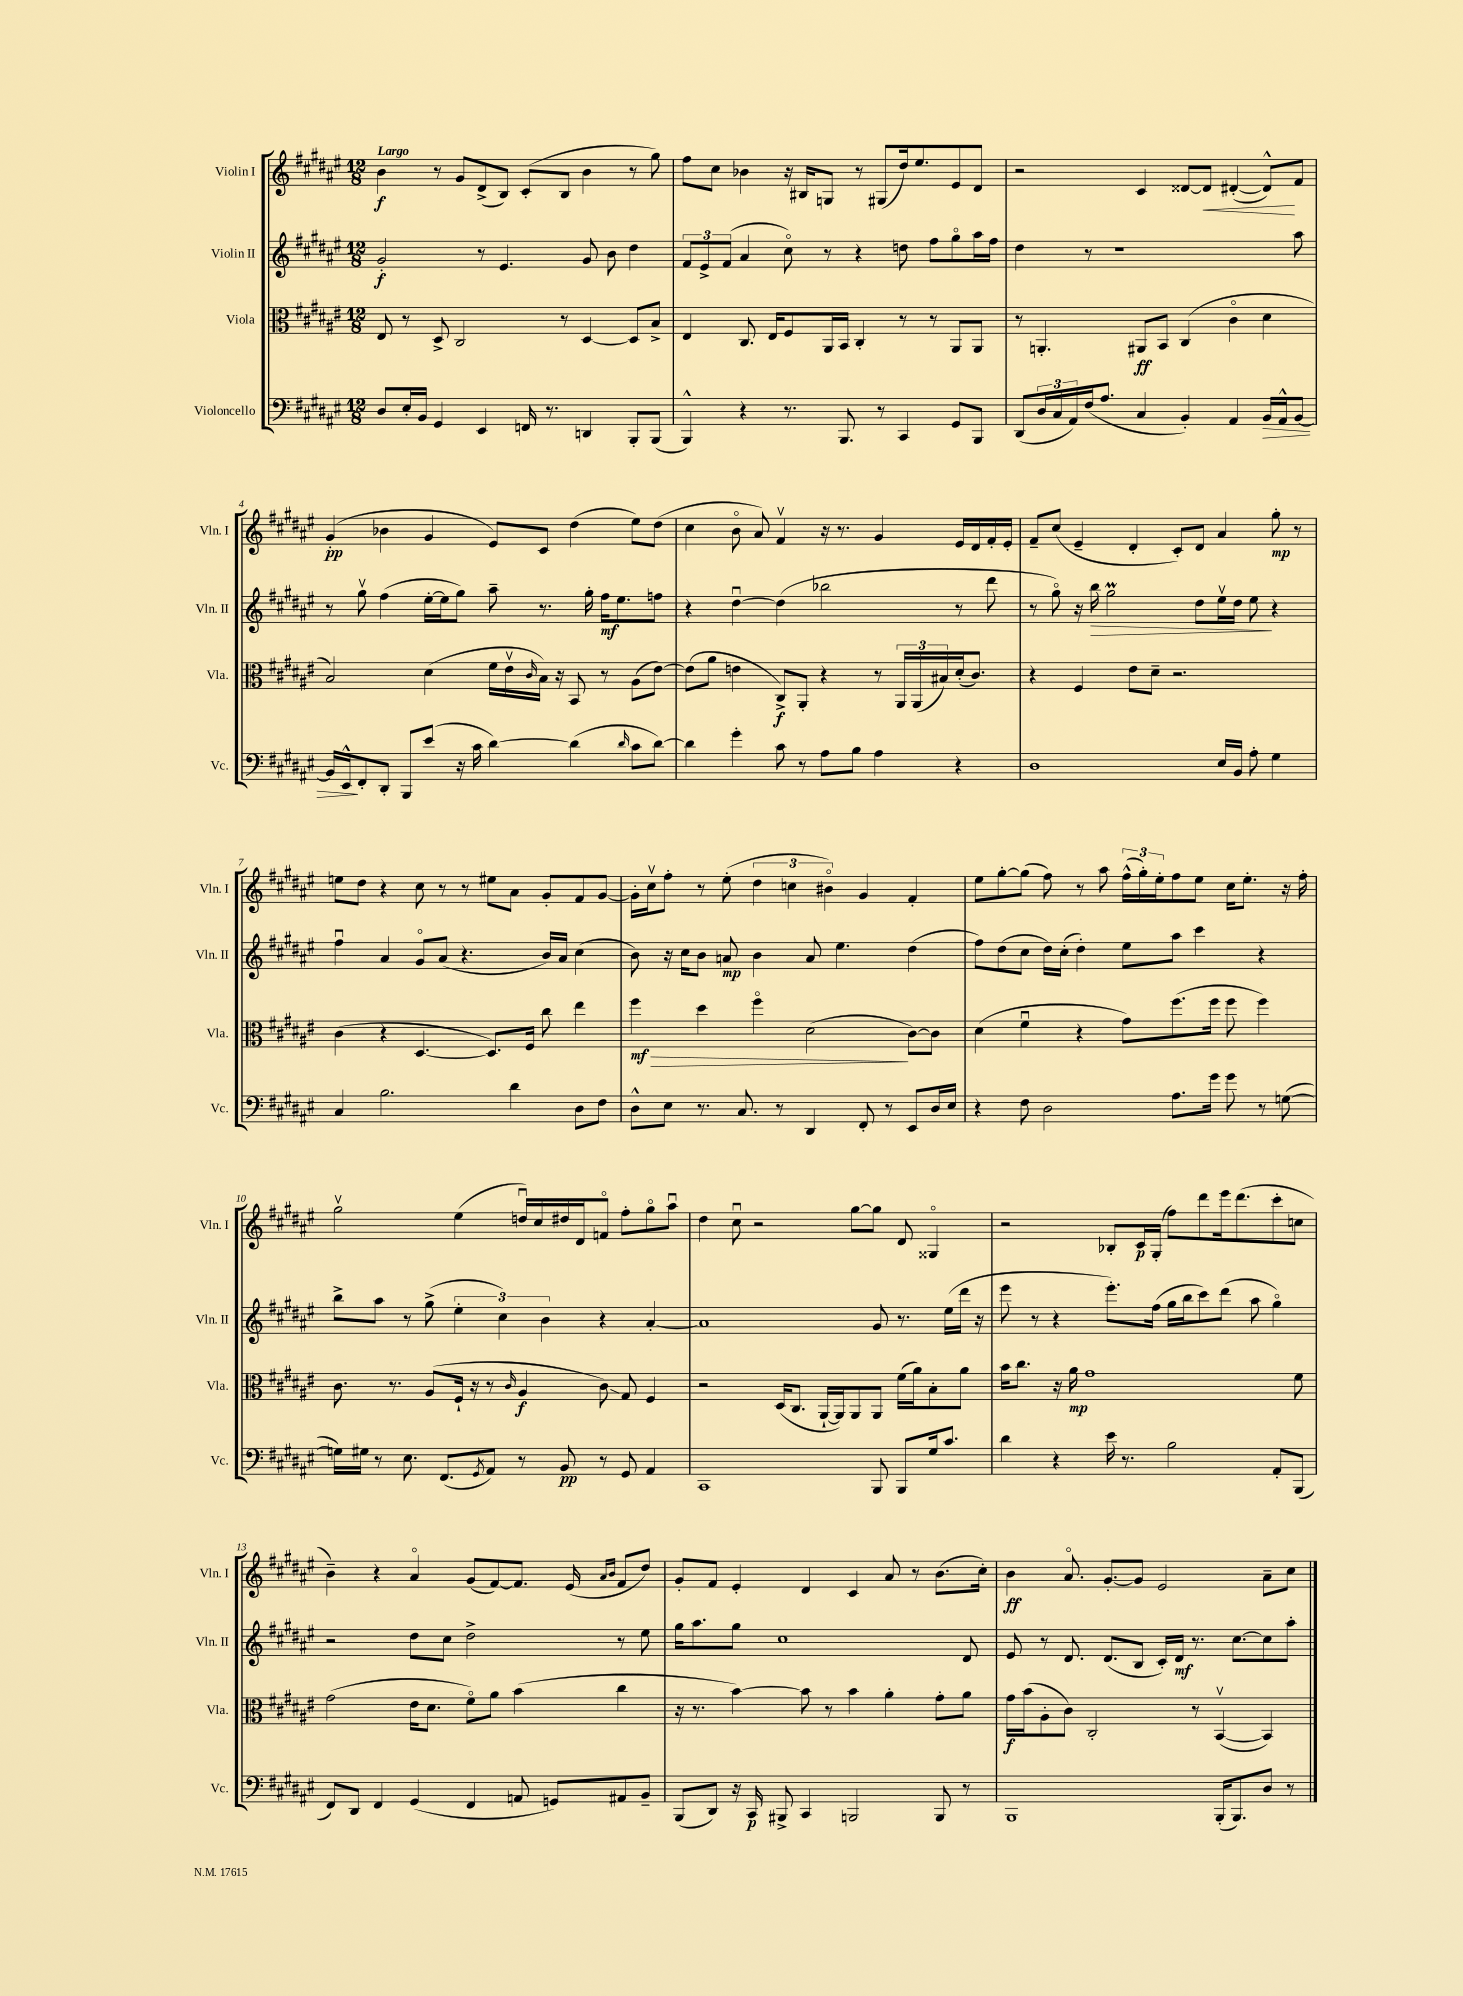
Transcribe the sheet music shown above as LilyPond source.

<<
\new StaffGroup <<
\new Staff = "s0" \with { instrumentName = "Violin I" shortInstrumentName = "Vln. I" } {
    \clef treble \key fis \major \numericTimeSignature \time 12/8 \tempo "Largo"
    b'4\f r8 gis'8 dis'8->( b8) cis'8-.( b8 b'4 r8 gis''8) |
    fis''8 cis''8 bes'4 r16 bis16 g8 r8 gis8( dis''16) eis''8. eis'8 dis'8 |
    r2 cis'4 disis'8~ disis'8\< dis'4~-.( dis'8-^\!) fis'8 |
    gis'4-.\pp( bes'4 gis'4 eis'8) cis'8 dis''4( eis''8) dis''8( |
    cis''4 b'8\flageolet ais'8) fis'4\upbow r16 r8. gis'4 eis'16 dis'16 fis'16-. eis'16-. |
    fis'8-- cis''8( eis'4-- dis'4-. cis'8-.) dis'8 ais'4 gis''8-.\mp r8 |
    e''8 dis''8 r4 cis''8 r8 r8 eis''8 ais'8 gis'8-. fis'8 gis'8~ |
    gis'16-. cis''16\upbow fis''8-. r8 eis''8-.( \tuplet 3/2 { dis''4 c''4 bis'4\flageolet) } gis'4 fis'4-. |
    eis''8 gis''8~-. gis''8( fis''8) r8 ais''8 \tuplet 3/2 { fis''16-^( gis''16-.) eis''16-. } fis''8 eis''8 cis''16 eis''8.-. r16 fis''16-. |
    gis''2\upbow eis''4( d''16\downbow) cis''16 dis''16 dis'16 f'8\flageolet fis''8-. gis''8\flageolet ais''8\downbow |
    dis''4 cis''8\downbow r2 gis''8~ gis''8 dis'8 gisis4\flageolet |
    r2 bes8-. cis'16\p gis16-.( fis''8) dis'''8 eis'''16 dis'''8.( cis'''8-. c''8 |
    b'4--) r4 ais'4\flageolet gis'8( fis'8~) fis'8. eis'16( \grace { ais'16 b'16 } fis'8 dis''8) |
    gis'8-. fis'8 eis'4-. dis'4 cis'4 ais'8 r8 b'8.( cis''16-.) |
    b'4\ff ais'8.\flageolet gis'8.~-. gis'8 eis'2 ais'8-- cis''8 \bar "|." |
}
\new Staff = "s1" \with { instrumentName = "Violin II" shortInstrumentName = "Vln. II" } {
    \clef treble \key fis \major \numericTimeSignature \time 12/8
    gis'2-.\f r8 eis'4. gis'8 b'8 dis''4 |
    \tuplet 3/2 { fis'8 eis'8-> fis'8( } ais'4 cis''8\flageolet) r8 r4 d''8 fis''8 gis''8\flageolet ais''16 fis''16 |
    dis''4 r8 r1 ais''8 |
    r8 gis''8\upbow fis''4( eis''16~-. eis''16 gis''8) ais''8-- r8. gis''16-. fis''16\mf eis''8. f''8 |
    r4 dis''4~\downbow dis''4( bes''2 r8 dis'''8 |
    r8 gis''8\flageolet) r16 b''16\> gis''2\prall dis''8 eis''16\upbow dis''16 eis''8\! r4 |
    fis''4\downbow ais'4 gis'8\flageolet ais'8( r4. b'16) ais'16 cis''4( |
    b'8) r16 cis''16 b'8 a'8\mp b'4 a'8 eis''4. dis''4( |
    fis''8) dis''8( cis''8 dis''16) cis''16-.( dis''4-.) eis''8 ais''8 cis'''4 r4 |
    b''8-> ais''8 r8 gis''8->( \tuplet 3/2 { eis''4-. cis''4) b'4 } r4 ais'4~-. |
    ais'1 gis'8 r8. eis''16( dis'''16 r16 |
    eis'''8 r8 r4 eis'''8.-.) fis''16( gis''16 b''16 cis'''8) dis'''8( ais''8 gis''4\flageolet) |
    r2 dis''8 cis''8 dis''2-> r8 eis''8 |
    gis''16 ais''8. gis''8 cis''1 dis'8 |
    eis'8 r8 dis'8. dis'8.( b8 cis'16-.) dis'16\mf r8. cis''8.~ cis''8 ais''8-. \bar "|." |
}
\new Staff = "s2" \with { instrumentName = "Viola" shortInstrumentName = "Vla." } {
    \clef alto \key fis \major \numericTimeSignature \time 12/8
    eis8 r8 dis8-> cis2 r8 dis4~ dis8 b8-> |
    eis4 cis8. eis16 fis8 ais,16 b,16 cis4-. r8 r8 ais,8 ais,8 |
    r8 a,4.-. ais,8\ff b,8 cis4( cis'4\flageolet dis'4 |
    b2) dis'4( fis'16 eis'16\upbow \grace { cis'16 } b16) r16 b,8 r8 ais8( eis'8~) |
    eis'8( ais'8 e'4 cis8->\f) ais,8-. r4 r8 \tuplet 3/2 { ais,16 ais,16( bis16) } dis'16-.( cis'8.) |
    r4 fis4 eis'8 dis'8-- r2. |
    cis'4( r4 dis4.~ dis8.) fis16 cis''8 eis''4 |
    fis''4\mf\> dis''4 fis''4\flageolet dis'2\!( cis'8~) cis'8 |
    dis'4( fis'4\downbow r4 gis'8) fis''8.( fis''16 fis''8 fis''4) |
    cis'8. r8. ais8( fis16-! r16 r8 \grace { cis'16 } ais4\f cis'8\glissando) gis8 fis4 |
    r2 dis16( cis8. ais,16~-! ais,16) ais,8 ais,8 fis'16( ais'16) b8-. ais'8 |
    b'16 cis''8. r16 ais'16\mp gis'1 fis'8 |
    gis'2( eis'16 dis'8. fis'8\flageolet) ais'8 b'4( cis''4 |
    r16 r8. b'4~) b'8 r8 b'4 ais'4-. gis'8-. ais'8 |
    gis'16\f b'16( ais8-. cis'8) cis2-. r8 b,4~\upbow( b,4) \bar "|." |
}
\new Staff = "s3" \with { instrumentName = "Violoncello" shortInstrumentName = "Vc." } {
    \clef bass \key fis \major \numericTimeSignature \time 12/8
    dis8 eis16-. b,16 gis,4 eis,4 f,16 r8. d,4 b,,8-. b,,8( |
    b,,4-^) r4 r8. b,,8. r8 cis,4 gis,8 b,,8 |
    dis,8( \tuplet 3/2 { dis16 cis16 ais,16) } fis16( ais8. cis4 b,4-.) ais,4 b,16\> ais,16-^ b,8~ |
    b,16 eis,16-^\! fis,8-. dis,8-. b,,8 eis'8( r16 cis'16 dis'4~) dis'4( \grace { dis'16 } cis'8 dis'8~) |
    dis'4 gis'4-. cis'8 r8 ais8 b8 ais4 r4 |
    dis1 eis16 b,16 ais8-. gis4 |
    cis4 b2. dis'4 dis8 fis8 |
    dis8-^ eis8 r8. cis8. r8 dis,4 fis,8-. r8 eis,8 dis16 eis16 |
    r4 fis8 dis2 ais8. gis'16 gis'8 r8 g8~( |
    g16) gis16 r8 eis8. fis,8.( \acciaccatura { gis,8 } ais,8) r8 b,8\pp r8 gis,8 ais,4 |
    cis,1 b,,8 b,,8 gis16 cis'8. |
    dis'4 r4 eis'16 r8. b2 ais,8-. b,,8( |
    fis,8) dis,8 fis,4 gis,4( fis,4 a,8 g,8) ais,8 b,8-- |
    b,,8( dis,8) r16 cis,16\p bis,,8-> cis,4 b,,2 b,,8 r8 |
    b,,1 b,,16-.( b,,8.) dis8 r8 \bar "|." |
}
>>
>>
